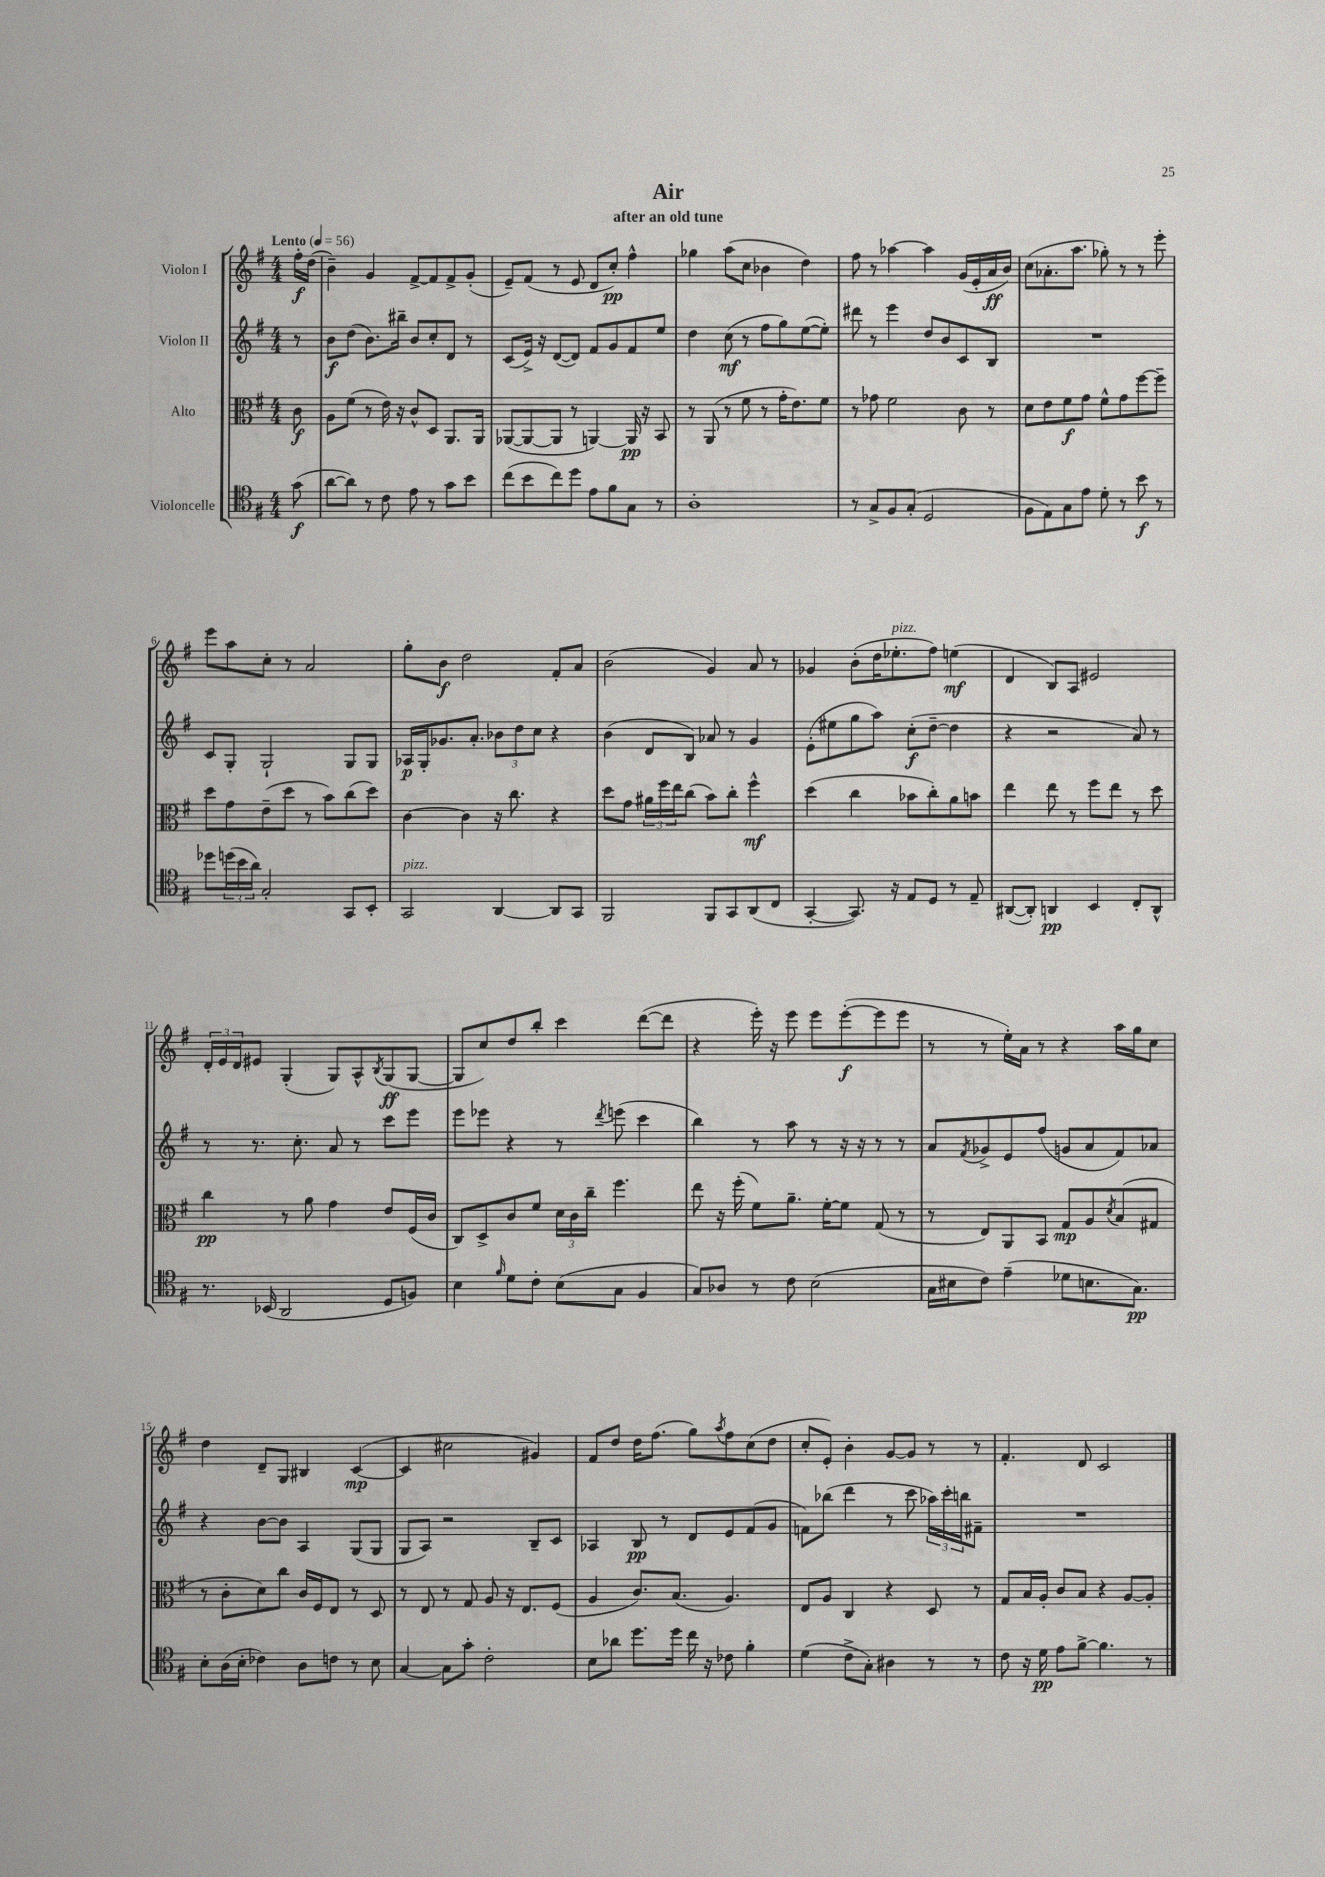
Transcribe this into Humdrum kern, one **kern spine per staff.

**kern	**dynam	**kern	**dynam	**kern	**dynam	**kern	**dynam
*part4	*part4	*part3	*part3	*part2	*part2	*part1	*part1
*staff4	*staff4	*staff3	*staff3	*staff2	*staff2	*staff1	*staff1
*I"Violoncelle	*	*I"Alto	*	*I"Violon II	*	*I"Violon I	*
*clefC4	*	*clefC3	*	*clefG2	*	*clefG2	*
*k[f#]	*	*k[f#]	*	*k[f#]	*	*k[f#]	*
*M4/4	*	*M4/4	*	*M4/4	*	*M4/4	*
*MM56	*	*MM56	*	*MM56	*	*MM56	*
=	=	=	=	=	=	=	=
!	!	!	!	!	!	!LO:TX:a:B:t=Lento	!
(8g\	f	8c\	f	8r	.	16ff#'\LL	f
.	.	.	.	.	.	(16dd\JJ	.
=1	=1	=1	=1	=1	=1	=1	=1
[8a\L	.	8A\L	.	8b\L	f	4b~\)	.
8a\J])	.	(8f#\J	.	(8dd\J	.	.	.
8r	.	8r	.	8.b\L)	.	4g/	.
8c\	.	16e\)	.	.	.	.	.
.	.	16r	.	16bb#X~\Jk	.	.	.
8e\	.	8c^^/L	.	8b/L	.	[8f#^/L	.
8r	.	8D/J	.	8cc'/	.	8f#/]	.
8g\L	.	8.AA/L	.	8d/J	.	8f#^/	.
8b\J	.	.	.	8r	.	(8g'/J	.
.	.	16AA/Jk	.	.	.	.	.
=2	=2	=2	=2	=2	=2	=2	=2
(8cc\L	.	([8AA-X/L	.	(8c/L	.	8e~/L)	.
8b\	.	8AA-/_	.	16e^/Jk)	.	(8f#/J	.
.	.	.	.	16r	.	.	.
8cc\)	.	8AA-/J]	.	([8d/L	.	8r	.
8dd\J	.	8r	.	8d/J])	.	8e/	.
8e\L	.	[4AAn/)	.	8f#/L	.	8d/L	.
8f#\	.	.	.	8g/	.	8cc'/J)	pp
8G\J	.	16AA/]	pp	8f#/	.	4ff#^^\	.
.	.	16r	.	.	.	.	.
8r	.	8BB/	.	8ee/J	.	.	.
=3	=3	=3	=3	=3	=3	=3	=3
1A'	.	8r	.	4dd\	.	4gg-X\	.
.	.	(8AA/	.	.	.	.	.
.	.	8r	.	(8cc\	mf	(8aa\L	.
.	.	8f#\	.	8r	.	8cc\J	.
.	.	8r	.	8ff#\L	.	4b-X\	.
.	.	16g'\KL	.	8gg\)	.	.	.
.	.	8.e\)	.	.	.	.	.
.	.	.	.	([8ee\	.	4dd\)	.
.	.	8f#\J	.	8ee'\J])	.	.	.
=4	=4	=4	=4	=4	=4	=4	=4
8r	.	8r	.	8ddd#X\	.	8ff#\	.
8G^/L	.	8g-X\	.	8r	.	8r	.
8F#/	.	2f#\	.	4eee\	.	[4aa-X\	.
(8G'/J	.	.	.	.	.	.	.
2D/	.	.	.	8dd/L	.	4aa-\]	.
.	.	.	.	8b/	.	.	.
.	.	8c\	.	8c/	.	(16g/LL	.
.	.	.	.	.	.	16e'/	.
.	.	8r	.	8B/J	.	16a/	ff
.	.	.	.	.	.	16b/JJ)	.
=5	=5	=5	=5	=5	=5	=5	=5
8F#\L	.	8d\L	.	1r	.	(8cc\L	.
8E\)	.	8e\	.	.	.	8.a-X'\	.
8G\	.	8f#\	f	.	.	.	.
.	.	.	.	.	.	8.aa\J	.
8e\J	.	8g\J	.	.	.	.	.
8d'\	.	8f#^^\L	.	.	.	8gg-X'\)	.
8r	.	8g\	.	.	.	8r	.
8b\	f	[8ff#\	.	.	.	8r	.
8r	.	8ff#~\J]	.	.	.	8eee'\	.
!!LO:LB:g=z
=6	=6	=6	=6	=6	=6	=6	=6
8dd-X\L	.	8dd\L	.	8c/L	.	8eee\L	.
(24ddn\L	.	8g\	.	8G'/J	.	8aa\	.
24b\	.	.	.	.	.	.	.
24a\JJ)	.	.	.	.	.	.	.
2G'/	.	(8e~\	.	2G`/	.	8cc'\J	.
.	.	8dd\J	.	.	.	8r	.
.	.	8r	.	.	.	2a/	.
.	.	8b\L)	.	.	.	.	.
8GG/L	.	(8cc\	.	8G/L	.	.	.
8BB'/J	.	8dd\J)	.	8G/J	.	.	.
=7	=7	=7	=7	=7	=7	=7	=7
!LO:TX:a:i:t=pizz.	!	!	!	!	!	!	!
2GG/	.	[4c\	.	16A-X/LL	p	8gg'\L	.
.	.	.	.	16G'/J	.	.	.
.	.	.	.	8.g-X/	.	8b\J	f
.	.	4c\]	.	.	.	2dd\	.
.	.	.	.	8.a'/J	.	.	.
[4AA/	.	16r	.	12b-X\L	.	.	.
.	.	8.cc\	.	.	.	.	.
.	.	.	.	12dd\	.	.	.
.	.	.	.	12cc\J	.	.	.
8AA/L]	.	4r	.	4r	.	8f#'/L	.
8GG/J	.	.	.	.	.	8a/J	.
=8	=8	=8	=8	=8	=8	=8	=8
2FF#/	.	8dd\L	.	(4b\	.	(2b\	.
.	.	8g\J	.	.	.	.	.
.	.	24a#X\LL	.	8d/L	.	.	.
.	.	24ff#\	.	.	.	.	.
.	.	24ee\J	.	.	.	.	.
.	.	(8cc\J	.	8B/J)	.	.	.
8FF#/L	.	8b\L)	.	8a-X/	.	4g/)	.
8GG/	.	8cc'\J	.	8r	.	.	.
(8AA/	.	4ff#^^\	mf	4g/	.	8a/	.
8C/J	.	.	.	.	.	8r	.
=9	=9	=9	=9	=9	=9	=9	=9
[4GG'/	.	(4dd\	.	(8e'\L	.	4g-X/	.
.	.	.	.	8ee#X\	.	.	.
8.GG/])	.	4cc\	.	8gg\	.	(8b'\L	.
.	.	.	.	8aa\J)	.	16dd\K	.
!	!	!	!	!	!	!LO:TX:a:i:t=pizz.	!
16r	.	.	.	.	.	8.ee-X'\	.
8E/L	.	8b-X\L	.	(8cc'\L	f	.	.
8D/J	.	8cc'\)	.	[8dd~\J	.	8ff#\J)	.
8r	.	8a\	.	4dd\]	.	(4een\	mf
8E~/	.	8bn\J	.	.	.	.	.
=10	=10	=10	=10	=10	=10	=10	=10
([8AA#X/L	.	4ee\	.	4r	.	4d/	.
8AA#'/J])	.	.	.	.	.	.	.
4AAn/	pp	8ee\	.	2r	.	8B/L)	.
.	.	8r	.	.	.	8A/J	.
4BB/	.	8ff#\L	.	.	.	2e#X/	.
.	.	8ee\J	.	.	.	.	.
8C'/L	.	8r	.	8a/)	.	.	.
8AA^^/J	.	8dd\	.	8r	.	.	.
!!LO:LB:g=z
=11	=11	=11	=11	=11	=11	=11	=11
8.r	.	4cc\	pp	8r	.	24d'/LL	.
.	.	.	.	.	.	24e/	.
.	.	.	.	.	.	24d/J	.
.	.	.	.	8.r	.	8e#X/J	.
(16BB-X/	.	.	.	.	.	.	.
2AA/	.	8r	.	.	.	(4G'/	.
.	.	.	.	8.cc'\	.	.	.
.	.	8a\	.	.	.	.	.
.	.	4g\	.	8a/	.	8G/L)	.
.	.	.	.	8r	.	8A^^/	.
.	.	.	.	.	.	8qB/	.
8D/L	.	8e/L	.	8ccc\L	.	(8G/	ff
8Fn/J)	.	(16F#/L	.	8eee\J	.	[8G/J	.
.	.	16c/JJ	.	.	.	.	.
=12	=12	=12	=12	=12	=12	=12	=12
4B\	.	8C/L)	.	8eee\L	.	8G/L]	.
.	.	8D^/	.	8eee-X\J	.	8cc/)	.
16qqf#/	.	.	.	.	.	.	.
8d\L	.	8c/	.	4r	.	8dd/	.
8c'\J	.	8f#/J	.	.	.	8bb'/J	.
(8B\L	.	24d\LL	.	8r	.	4ccc\	.
.	.	24c\	.	.	.	.	.
.	.	24cc~\JJ	.	.	.	.	.
.	.	.	.	8qddd/	.	.	.
8G\J	.	4.ff#\	.	(8eeen\	.	.	.
4F#/	.	.	.	4ccc\	.	([8ddd\L	.
.	.	.	.	.	.	8ddd\J]	.
=13	=13	=13	=13	=13	=13	=13	=13
8G/L)	.	8ee\	.	4bb\)	.	4r	.
8A-X/J	.	16r	.	.	.	.	.
.	.	(16ff#'\	.	.	.	.	.
8r	.	8f#\L)	.	8r	.	16eee'\)	.
.	.	.	.	.	.	16r	.
8c\	.	8.a~\J	.	8aa\	.	8eee\	.
(2B\	.	.	.	8r	.	8eee\L	.
.	.	[16f#'\KL	.	.	.	.	.
.	.	8f#\J]	.	16r	.	([8eee'\	f
.	.	.	.	16r	.	.	.
.	.	(8G/	.	8r	.	8eee\]	.
.	.	8r	.	8r	.	8eee\J	.
=14	=14	=14	=14	=14	=14	=14	=14
16G\LL	.	8r	.	8a/L	.	8r	.
16B#X\J	.	.	.	.	.	.	.
.	.	.	.	8qf#/	.	.	.
8c\J)	.	8E/L)	.	8g-X^/	.	8r	.
(4e~\	.	8AA/	.	8e/	.	16ee'\LL)	.
.	.	.	.	.	.	16a\JJ	.
.	.	8BB/J	.	(8ff#/J	.	8r	.
8d-X\L	.	8G/L	mp	8gn/L	.	4r	.
8.Bn\	.	8A/	.	8a/	.	.	.
.	.	8qd/	.	.	.	.	.
.	.	(8B/	.	8f#/)	.	16aa\LL	.
8.G\J)	pp	.	.	.	.	16gg\J	.
.	.	8G#X/J	.	8a-X/J	.	8cc\J	.
!!LO:LB:g=z
=15	=15	=15	=15	=15	=15	=15	=15
8B'\L	.	8r	.	4r	.	4dd\	.
(16A\L	.	8c'\L	.	.	.	.	.
16B'\JJ	.	.	.	.	.	.	.
4c-X\)	.	8d\)	.	[8b\L	.	8d~/L	.
.	.	8cc\J	.	8b\J]	.	8G/J	.
8A\L	.	16c/LL	.	4A/	.	4B#X/	.
.	.	16F#/J	.	.	.	.	.
8cn\J	.	8E/J	.	.	.	.	.
8r	.	8r	.	(8G/L	.	([4c/	mp
8B\	.	8D/	.	8G/J	.	.	.
=16	=16	=16	=16	=16	=16	=16	=16
[4G/	.	8r	.	8G/L	.	4c/]	.
.	.	8E/	.	8A/J)	.	.	.
8G\L]	.	8r	.	2r	.	2cc#X\	.
8g'\J	.	8G/	.	.	.	.	.
2c'\	.	8A/	.	.	.	.	.
.	.	16r	.	.	.	.	.
.	.	8.E/L	.	.	.	.	.
.	.	.	.	8B~/L	.	4g#X/)	.
.	.	(8F#/J	.	8c/J	.	.	.
=17	=17	=17	=17	=17	=17	=17	=17
8B\L	.	4A/	.	4A-X/	.	8f#/L	.
8a-X\J	.	.	.	.	.	8dd/J	.
8.dd\L	.	8.c/L)	.	8B/	pp	16dd\KL	.
.	.	.	.	.	.	(8.ff#\J	.
.	.	.	.	8r	.	.	.
16dd\Jk	.	(8.B/J	.	.	.	.	.
16cc\	.	.	.	8d/L	.	8gg\L)	.
16r	.	.	.	.	.	.	.
.	.	.	.	.	.	8qaa/	.
8c-X\	.	4.A/)	.	8e/	.	8ff#\	.
4f#'\	.	.	.	(8f#/	.	(8cc\	.
.	.	.	.	8g/J	.	8dd\J	.
=18	=18	=18	=18	=18	=18	=18	=18
(4d\	.	8E/L	.	8fn\L)	.	8cc'/L	.
.	.	8A/J	.	(8bb-X\J	.	8e'/J)	.
8c^\L	.	4C/	.	4ddd\	.	4b'\	.
8G'\J)	.	.	.	.	.	.	.
4A#X\	.	4r	.	8r	.	[8g/L	.
.	.	.	.	8ccc\	.	8g/J]	.
8r	.	8D/	.	24aa-X\LL)	.	8r	.
.	.	.	.	24ccc'\	.	.	.
.	.	.	.	24bbn\J	.	.	.
8r	.	8r	.	8f#X~\J	.	8r	.
=19	=19	=19	=19	=19	=19	=19	=19
8c\	.	8G/L	.	1r	.	4.f#'/	.
16r	.	16B/L	.	.	.	.	.
16d\	pp	16A'/JJ	.	.	.	.	.
8e\L	.	8c/L	.	.	.	.	.
[8f#^\J	.	8B/J	.	.	.	8d/	.
4.f#\]	.	4r	.	.	.	2c/	.
.	.	[8A/L	.	.	.	.	.
8r	.	8A'/J]	.	.	.	.	.
==	==	==	==	==	==	==	==
*-	*-	*-	*-	*-	*-	*-	*-
